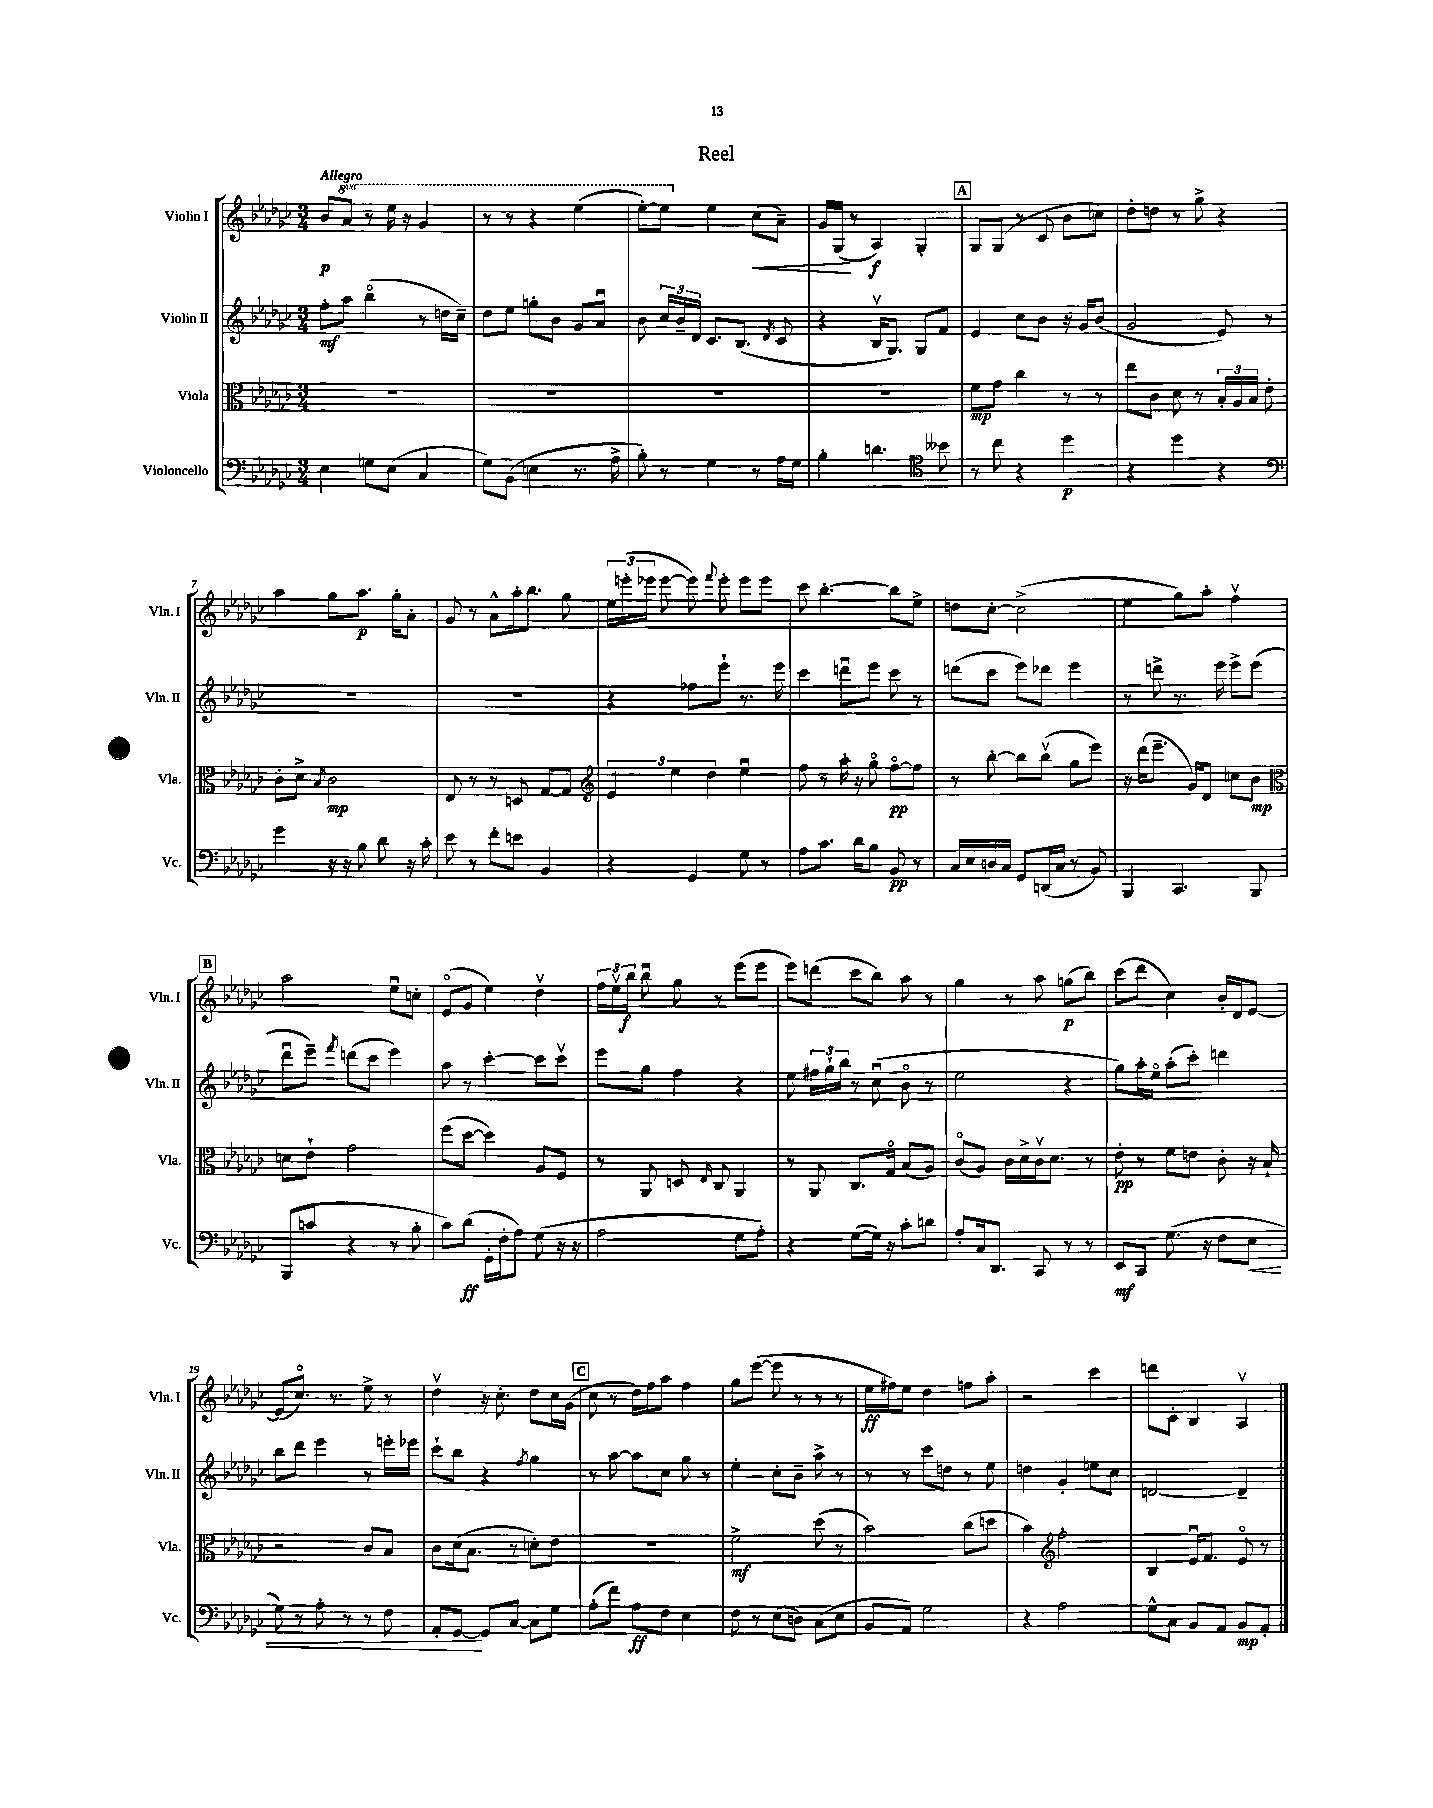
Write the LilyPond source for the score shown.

\header { title = "Reel" }
<<
\new StaffGroup <<
\new Staff = "s0" \with { instrumentName = "Violin I" shortInstrumentName = "Vln. I" } {
    \clef treble \key ges \major \numericTimeSignature \time 3/4 \set Staff.ottavationMarkups = #ottavation-simple-ordinals \tempo "Allegro"
    \autoBeamOff bes'8[\p \ottava #1 aes''8] r8 ees'''16 r16 ges''4 |
    r8 r8 r4 ees'''4( |
    ees'''8[~-.) ees'''8] \ottava #0 ees''4 ces''8[\<( aes'8]--) |
    ges'16[ ges16]\!( r8 aes4\f) ges4-. |
    \mark \markup { \box "A" } ges8[ ges8]( r8 ces'8 bes'8[ c''8]) |
    des''8[-. d''8] r8 ges''8-> r4 |
    aes''4 ges''8[ aes''8.]\p ges''16[-. aes'8]-. |
    ges'8 r8 aes'8[-^ aes''16-. bes''8.] ges''8 |
    \tuplet 3/2 { ees''16[ e'''16-.( ees'''16] } ees'''8~ ees'''8) \appoggiatura { f'''8 } ees'''8-. ees'''8[ ees'''8] |
    ces'''8 bes''4.~-. bes''8[ ees''8]-> |
    d''8[ ces''8]~-. ces''2->( |
    ees''4 ges''8[) aes''8]-. f''4\upbow |
    \mark \markup { \box "B" } aes''2 ees''8[\downbow c''8]-. |
    ees'8[\flageolet( ges'8] ees''4) des''4\upbow |
    \tuplet 3/2 { f''16[ ees''16\upbow bes''16]\f } bes''8\downbow ges''8 r8 ees'''8[( ees'''8] |
    ees'''8[) d'''8]( ces'''8[ bes''8]) aes''8 r8 |
    ges''4 r8 aes''8 g''8[\p( bes''8]) |
    ces'''8[( des'''8] ces''4) bes'16[-. des'16 ees'8]~ |
    ees'8[( ces''8.]\flageolet) r8. ees''8-> r8 |
    des''4\upbow r16 ces''8.-. des''8[ ces''16 ges'16]( |
    \mark \markup { \box "C" } ces''8 r8 des''16[) f''16 aes''8] f''4 |
    ges''8[ ees'''8]~( ees'''8 r8 r8 r8 |
    ees''16[\ff fis''16) ees''8] des''4 f''8[ aes''8]-. |
    r2 ces'''4 |
    d'''8[ ces'8]-. bes4 aes4\upbow \bar "|." |
}
\new Staff = "s1" \with { instrumentName = "Violin II" shortInstrumentName = "Vln. II" } {
    \clef treble \key ges \major \numericTimeSignature \time 3/4
    \autoBeamOff f''8[-.\mf aes''8] bes''4\flageolet( r8 d''16[ ces''16]--) |
    des''8[ ees''8] g''8[-. bes'8] ges'8[ aes'8]\downbow |
    bes'8 \tuplet 3/2 { ces''16[ bes'16-- des'16] } ces'8.[ bes8.]( \acciaccatura { des'8 } ces'8 |
    r4 bes16[\upbow ges8.]) ges8[ f'8] |
    \mark \markup { \box "A" } ees'4 ces''8[ bes'8] r16 ges'16[ bes'8]( |
    ges'2 ees'8) r8 |
    R2. |
    R2. |
    r4 fes''8[ ees'''8]-! r8. ees'''16 |
    ces'''4 d'''8[\downbow ees'''8] ces'''8 r8 |
    d'''8[( ces'''8] ees'''8[) des'''8] ees'''4 |
    r8 d'''8-> r8. ees'''16 ees'''8[-> ees'''8]( |
    \mark \markup { \box "B" } des'''8[\downbow ees'''8]--) \acciaccatura { f'''8 } d'''8[( ces'''8] ees'''4) |
    aes''8 r8 ces'''4~-. ces'''8[ ces'''8]\upbow |
    ees'''8[ ges''8] f''4 r4 |
    ees''8 \tuplet 3/2 { fis''16[ ges''16-! bes''16] } r8 ces''8\downbow( bes'8\flageolet r8 |
    ees''2 r4 |
    ges''8[) aes''16-. ees''16]\flageolet aes''8[-.( ces'''8]-.) d'''4 |
    bes''8[ des'''8] ees'''4 r8 e'''16[-. ees'''16] |
    ces'''8[-! bes''8] r4 \acciaccatura { f''8 } ges''4 |
    \mark \markup { \box "C" } r8 aes''8~ aes''8[ ces''8] ges''8 r8 |
    ees''4-. ces''8[-. bes'8]-- aes''8-> r8 |
    r8 r8 ces'''8[ d''8] r8 ees''8 |
    d''4 ges'4-. e''8[ ces''8] |
    d'2~ d'4-- \bar "|." |
}
\new Staff = "s2" \with { instrumentName = "Viola" shortInstrumentName = "Vla." } {
    \clef alto \key ges \major \numericTimeSignature \time 3/4
    \autoBeamOff R2. |
    R2. |
    R2. |
    R2. |
    \mark \markup { \box "A" } f'8[\mp ges'8] ces''4 r8 r8 |
    ees''8[ ces'8] des'8 r8 \tuplet 3/2 { bes16[-. aes16 bes16] } ees'8-. |
    ces'8[-. des'8]-> \acciaccatura { bes8 } ces'2\mp |
    ees8 r8 r8 d8 ges8[~ ges8] |
    \clef treble \tuplet 3/2 { ees'4 ees''4 des''4 } ees''4\downbow |
    f''8 r8 aes''16-. r16 ges''8\flageolet f''8[~\flageolet\pp f''8] |
    r8 bes''8~-. bes''8[ bes''8]\upbow( ges''8[ ees'''8]) |
    r16 des'''16[( ees'''8.]-- ges'16[) des'8] c''8[ bes'8]\mp |
    \mark \markup { \box "B" } \clef alto d'8[ ees'8]-! ges'2 |
    f''8[( des''8]~ des''4) aes8[ f8] |
    r8 aes,8 d8 \grace { ees16 } ces8 aes,4 |
    r8 aes,8 ces8.[ ges16]\flageolet bes8[( aes8]) |
    ces'8[\flageolet( aes8]) ces'16[ des'16-> ces'16\upbow des'8.] r8 |
    ees'8-.\pp r8 f'8[ e'8] ces'8-. r16 bes16-! |
    r2 ces'8[ bes8] |
    ces'8[ des'16( bes8.] r8 d'8[-.) ees'8] |
    \mark \markup { \box "C" } R2. |
    f'2->\mf des''8( r8 |
    bes'2) ces''8[( d''8] |
    bes'4) \clef treble f''2-. |
    bes4 ees'16[\downbow f'8.] ees'8\flageolet r8 \bar "|." |
}
\new Staff = "s3" \with { instrumentName = "Violoncello" shortInstrumentName = "Vc." } {
    \clef bass \key ges \major \numericTimeSignature \time 3/4
    \autoBeamOff ees4 g8[ ees8]( ces4 |
    ges8[) bes,8]( e4 r8. aes16-> |
    bes8-.) r8 ges4 r8 aes16[ ges16] |
    bes4-. d'4. \clef tenor beses'8 |
    \mark \markup { \box "A" } r8 ces''8 r4 des''4\p |
    r4 des''4 r4 |
    \clef bass ges'4 r16 r16 bes8 des'8 r16 ces'16-. |
    ees'8 r8 f'8[-. e'8] bes,4 |
    r4 ges,4 ges8 r8 |
    aes8[ ces'8.] des'16[ bes8] bes,8\pp r8 |
    ces16[ ees16 d16 ces16] ges,8[ d,16( ces16] r8 bes,8) |
    bes,,4 ces,4. bes,,8 |
    \mark \markup { \box "B" } bes,,8[( c'8] r4 r8 bes8-. |
    ces'8[) des'8]\ff( ges,16[-. f16-. aes8]) ges8( r16 r16 |
    aes2 ges8[ aes8]-.) |
    r4 ges8[~( ges16]) r16 ces'8[-. d'8] |
    aes8[-. ces16 des,8.] ces,8 r8 r8 |
    ees,8[\mf ces,8] ges8.( r16 f8[ ees8]\< |
    ges8) r8 aes8-. r8 r8 f8 |
    aes,8[-. ges,8]~\! ges,8[ ces8]~ ces8[ ges8] |
    \mark \markup { \box "C" } aes8[-.( f'8]) aes8[\ff f8] ees4 |
    f8 r8 ees8[( d8]) ces8[( ees8] |
    bes,8[ aes,8]) ges2 |
    r4 aes2 |
    ges8[-^ ces8] bes,8[ aes,8] bes,8[\mp aes,8]-. \bar "|." |
}
>>
>>
